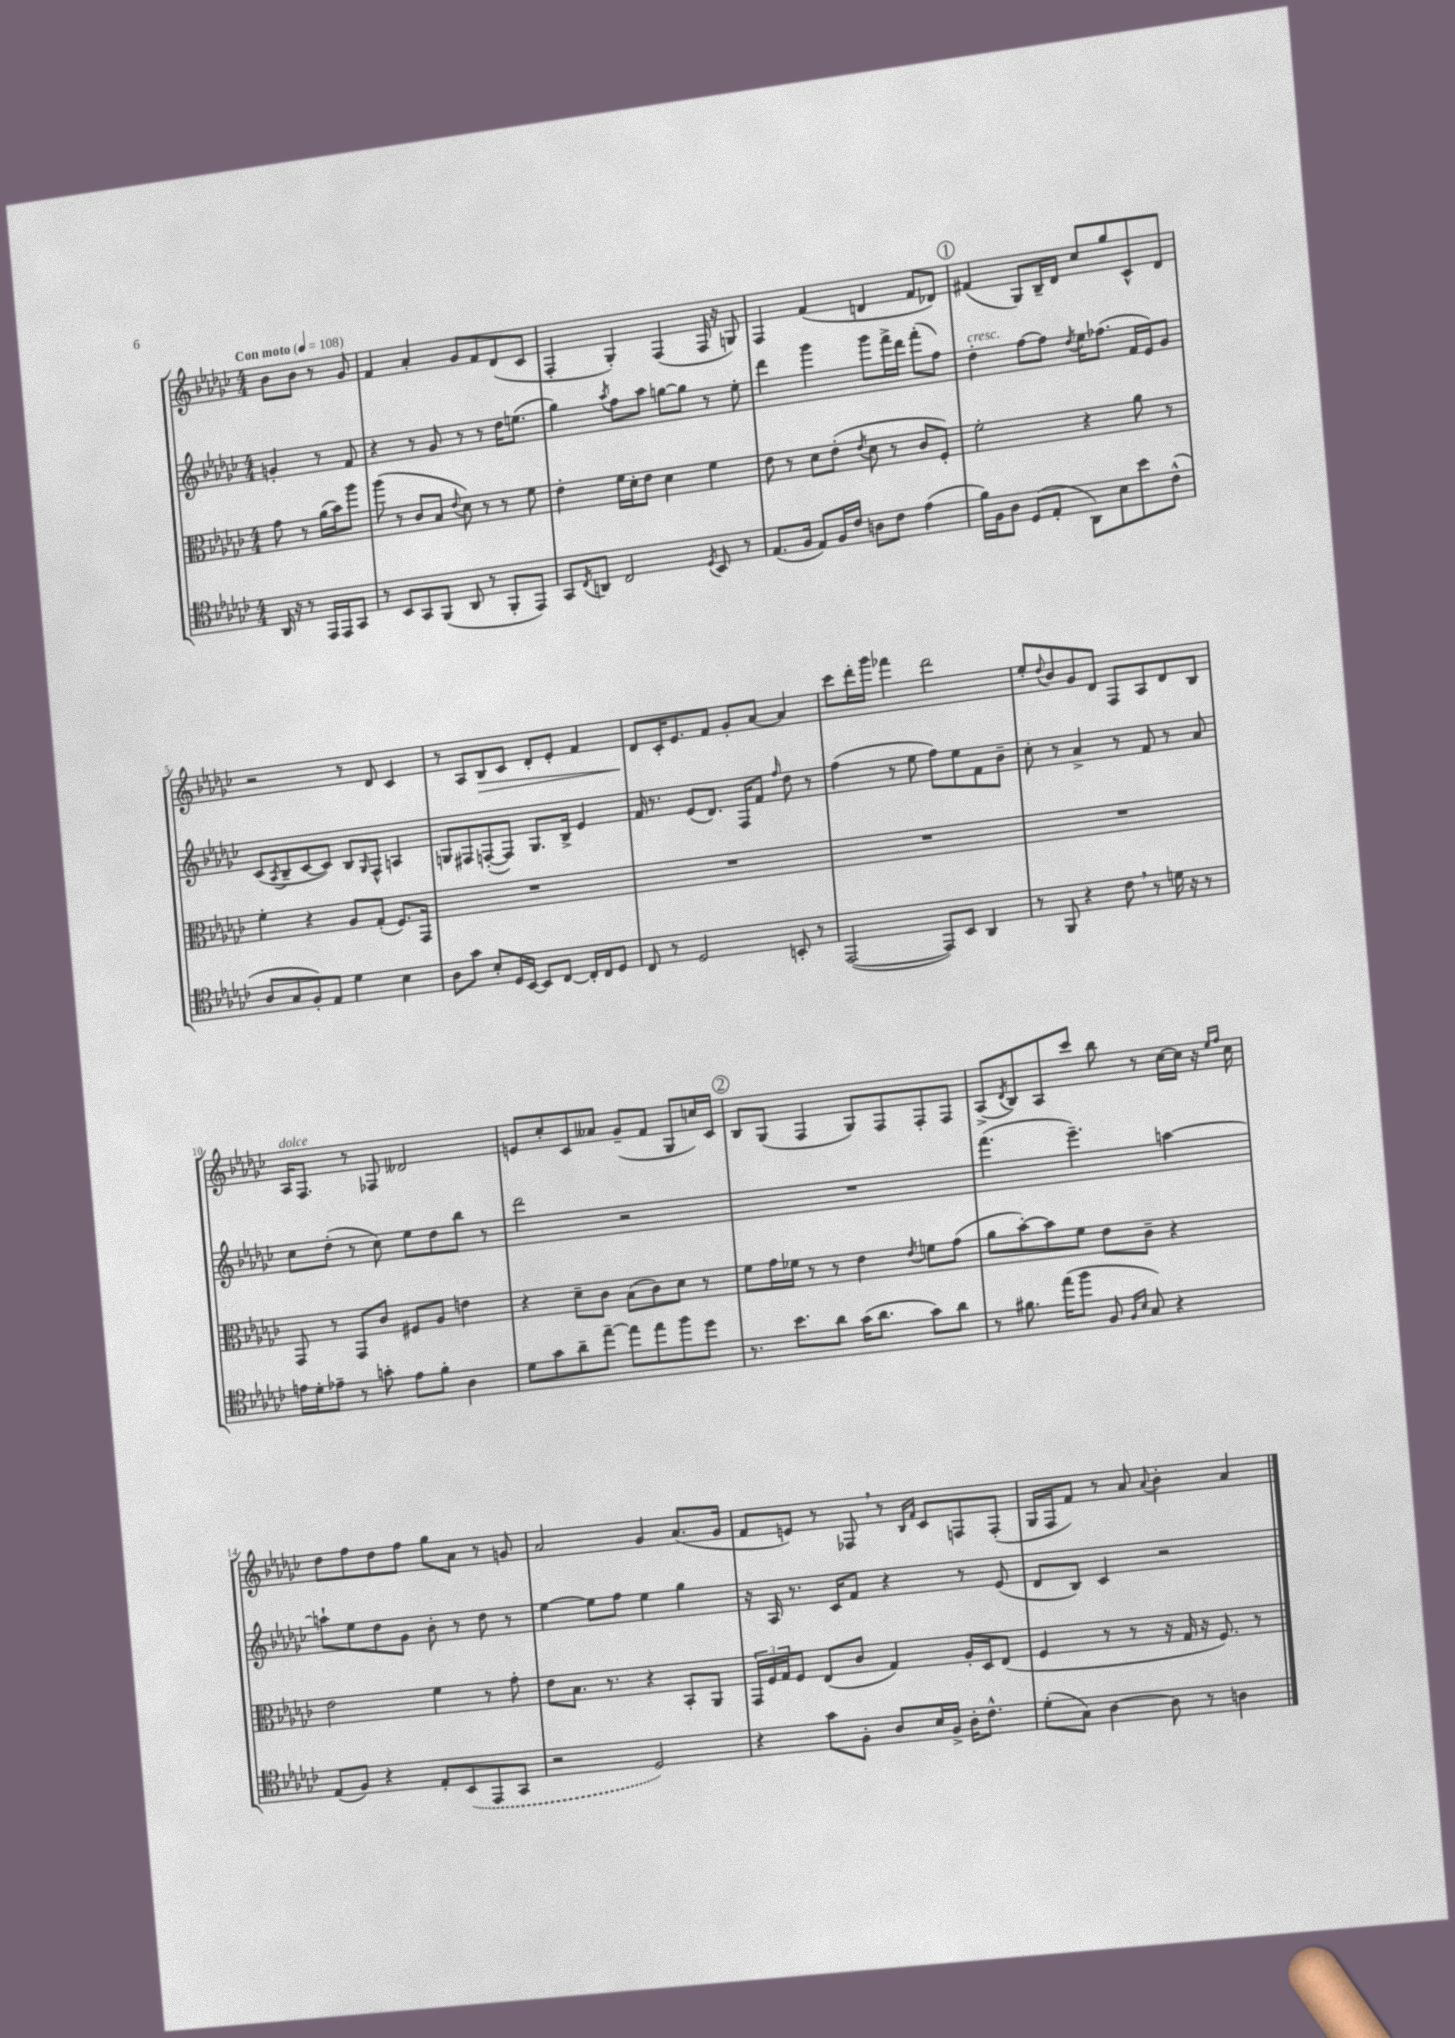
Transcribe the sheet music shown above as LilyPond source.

<<
\new StaffGroup <<
\new Staff = "s0" {
    \clef treble \key ges \major \numericTimeSignature \time 4/4 \partial 2 \tempo "Con moto" 4 = 108
    bes'8 bes'8 r8 ges'8 |
    f'4 aes'4-. ges'8 f'8 des'8( ces'8 |
    f4-. ges4-.) f4( f16 r16 g8) |
    f4 f'4( d'4 f'8 des'8) |
    \mark \markup { \circle "1" } fis'4( ges8) bes16-- des'16 ces''8 ges''8 ces'8-^ des'8 |
    r2 r8 des'8 ces'4 |
    r8 aes8 bes8\> ces'8 des'8-. ees'8-. f'4 |
    des'8\! ces'16-. ees'8. f'8 ges'8-. aes'8~ aes'4 |
    ces'''8 des'''16-. ges'''16 fes'''4 des'''2 |
    ees''8-. \appoggiatura { des''8 } bes'8 ges'8 des'8 f8 aes8 des'8 bes8 |
    aes16^\markup { \italic "dolce" } f8. r8 fes8 deses'2 |
    e'8 ces''8-. ces'8 aeses'8 ges'8--( f'8 ges8 c''16) ces'16 |
    \mark \markup { \circle "2" } bes8 ges8( f4 ges8) f8 f8-. f8 |
    aes8->( \acciaccatura { des'8 } bes8) aes8 ces'''8 bes''8 r8 ces''16~ ces''16 r16 \grace { ees''16 f''16 } ces''16 |
    des''8 f''8 des''8 f''8 ges''8 aes'8 r8 g'8 |
    aes'2 ges'4 aes'8.( ges'16 |
    f'8 e'8) r8 fes8 \breathe r8 \grace { bes16 f'16 } ces'8 f8 f8-.( |
    ges16 f16 f'8) r8 aes'8 \appoggiatura { aes'8 } bes'4-. aes'4 \bar "|." |
}
\new Staff = "s1" {
    \clef treble \key ges \major \numericTimeSignature \time 4/4 \partial 2
    g'4-. r8 f'8 |
    r4 r8 ges'8 r8 r8 des''16 e''8.( |
    ges''4) \acciaccatura { aes''8 } f''8 aes''8 g''8~ g''8 r8 ees''8-. |
    des'''4 ges'''4 ges'''8 f'''16-> des'''16 f'''8-.( f''8) |
    \mark \markup { \circle "1" } des''4-.^\markup { \italic "cresc." } f''8~ f''8 \acciaccatura { des''8 } ees''16 fes''8.( f'16 ees'16) ges'8 |
    ces'8( \acciaccatura { aes8 } bes8-- ces'8~ ces'8) bes8 \grace { ges16 } f8-^ a4 |
    g8 fis8 f8~-.( f8) g8. bes16-> ees'4 |
    f'16 r8. ees'8( des'8.) f16 f'8 \grace { f''16 } des''8 r8 |
    f''4( r8 ees''8 f''8) ees''8 f'8 bes'8-- |
    ces''8-. r8 aes'4-> r8 f'8 r8 aes'8 |
    ces''8 des''8-.( r8 ces''8) ees''8 des''8 bes''8 r8 |
    des'''2 r2 |
    \mark \markup { \circle "2" } R1 |
    f'''4.( ees'''4.--) a''4~ |
    a''8-! ees''8 des''8 ges'8 bes'8-. r8 des''8 r8 |
    ees''4~ ees''8 f''8 ees''4 ges''4 |
    r16 aes16 r8. ces'16 f'8 r4 r8 ees'8( |
    des'8 bes8) ces'4 r2 \bar "|." |
}
\new Staff = "s2" {
    \clef alto \key ges \major \numericTimeSignature \time 4/4 \partial 2
    ges'8 r8 aes'16( bes'16) aes''8 |
    aes''8( r8 ces'8 bes8 \appoggiatura { ees'8 } des'8) r8 r8 f'8 |
    ees'4-. f'16 des'16-. ees'8 des'4 f'4 |
    ees'8 r8 des'8 ees'8-.( \acciaccatura { ees'8 } des'8 r8 ces'8 f8-.) |
    \mark \markup { \circle "1" } f'2-. r4 aes'8 r8 |
    f'4-. r4 aes8 ges8-.( f8.) ges,16 |
    R1 |
    R1 |
    R1 |
    R1 |
    ges,8 r8 ges,8 ces'8 fis8 aes8 e'4 |
    r4 des'8-- ces'8 bes8( ces'8) des'8 r8 |
    \mark \markup { \circle "2" } f'8 ges'16 fes'16 r8 r8 ees'4 \acciaccatura { ees'8 } f'8 ges'8( |
    aes'8 bes'8~-.) bes'8 f'8 ees'8 ces'8-- r4 |
    ees'2 f'4 r8 ges'8-. |
    ees'8 bes8. r8. r4 bes,8-. aes,8 |
    \tuplet 3/2 { ges,16 f16 ges16 } f8 ees8( ces'8 ges4) aes16-. des16 ees8( |
    f4 r8 r8 r16 ges16 r16 f8.) r8 \bar "|." |
}
\new Staff = "s3" {
    \clef tenor \key ges \major \numericTimeSignature \time 4/4 \partial 2
    aes,16 r16 r8 ees,16 ees,16 ges,8 |
    r8 bes,8 ges,8 f,8( aes,8 r8 f,8-. ees,8) |
    ges,8 \acciaccatura { ces8 } a,8 ces2 \acciaccatura { des8 } bes,8 r8 |
    ees8.( f16 ees8) f16 ces'16 a8 ces'8 ees'4( |
    \mark \markup { \circle "1" } f'16) f16 aes8 des8( ees8-. aes,8) bes8 bes'8 ces'8-^( |
    aes8 ges8 f8-.) ees8 des'4 bes4 |
    aes8 ges'8 bes8-. des16 bes,16~ bes,8 ces8~ ces16-. ces16 des8 |
    ces8 r8 des2 b,8-. r8 |
    ees,2~( ees,8) bes,8 aes,4 |
    r8 f,8 r4 ces'8 \breathe r8 d'16 r16 r8 |
    e'16 des'16-. ees'8-- r8 g'8-. ees'8 f'8-. aes4 |
    des'8 ges'8 aes'8-- ees''8~-- ees''8 ees''8 f''8 des''8 |
    \mark \markup { \circle "2" } r8. bes'8. aes'8 ges'16( aes'8. ges'8) aes'8 |
    r8 fis'8. ees''16( f''8 f8 \grace { f16 bes16 } ges8) r4 |
    ees8( f8) r4 ees8-. \once \slurDashed bes,8( ees,8 ges,8 |
    r2 des2) |
    r4 ges'8 f8-. aes8 bes16 f16-> aes16-. ces'8.-^ |
    des'8-.( ges8) aes4~ aes8 r8 a4 \bar "|." |
}
>>
>>
